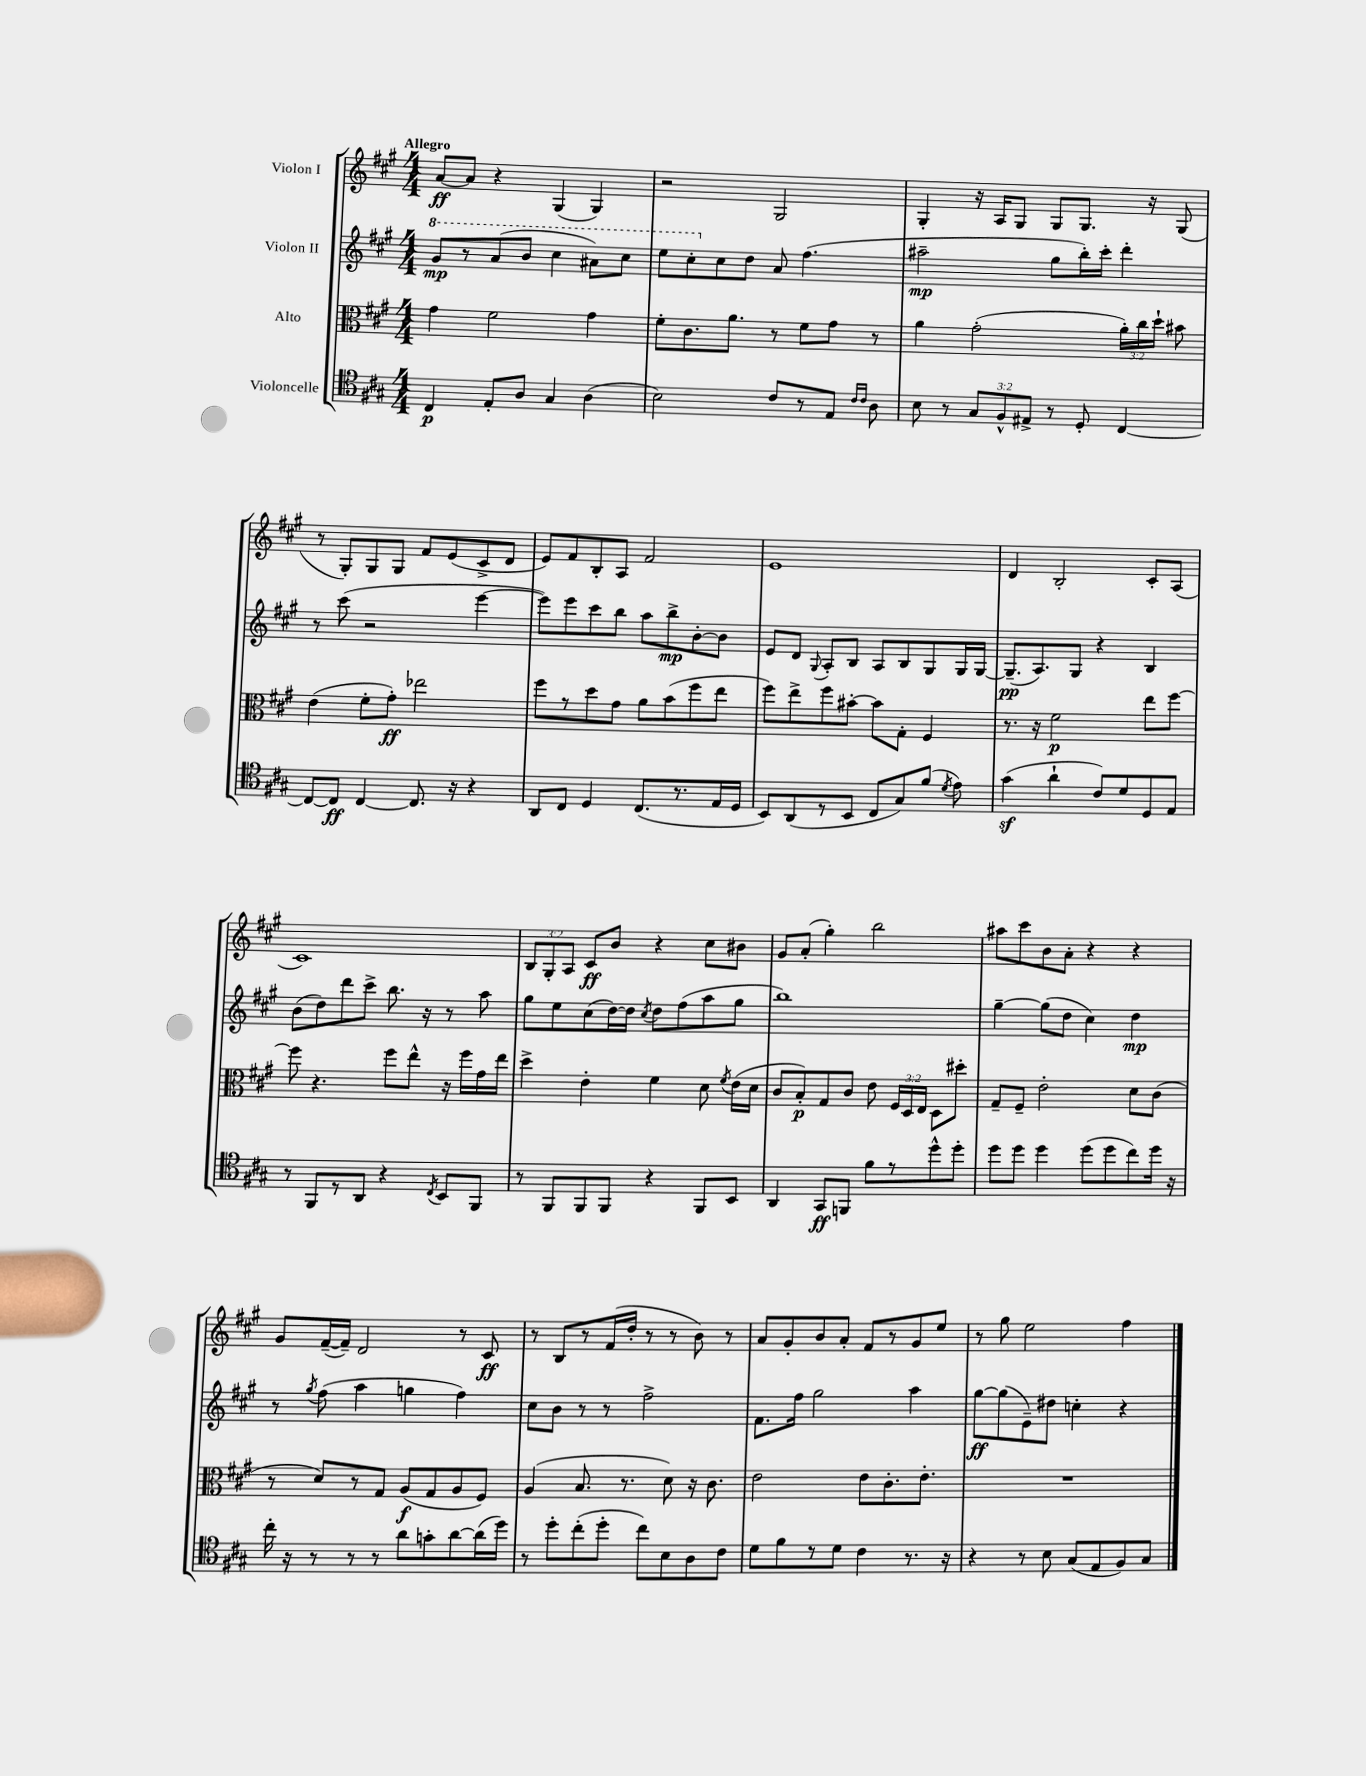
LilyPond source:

<<
\new StaffGroup <<
\new Staff = "s0" \with { instrumentName = "Violon I" } {
    \clef treble \key a \major \numericTimeSignature \time 4/4 \override Staff.TupletNumber.text = #tuplet-number::calc-fraction-text \tempo "Allegro"
    \autoBeamOff a'8[~\ff a'8] r4 gis4( gis4) |
    r2 gis2 |
    gis4-. r16 a16[ gis8] gis8[ gis8.] r16 gis8( |
    r8 gis8[-.) gis8 gis8] fis'8[ e'8( cis'8-> d'8] |
    e'8[) fis'8 b8-. a8] fis'2 |
    e'1 |
    d'4 b2-. cis'8[-. a8]( |
    cis'1) |
    \tuplet 3/2 { b8[ gis8-. a8] } cis'8[\ff b'8] r4 cis''8[ bis'8] |
    gis'8[ a'8]-.( gis''4-.) b''2 |
    ais''8[ cis'''8 b'8 a'8]-. r4 r4 |
    gis'8[ fis'16~--( fis'16]--) d'2 r8 cis'8\ff |
    r8 b8[ r8 fis'16( d''16]-. r8 r8 b'8) r8 |
    a'8[ gis'8-. b'8 a'8]-. fis'8[ r8 gis'8 e''8] |
    r8 gis''8 e''2 fis''4 \bar "|." |
}
\new Staff = "s1" \with { instrumentName = "Violon II" } {
    \clef treble \key a \major \numericTimeSignature \time 4/4
    \autoBeamOff \ottava #1 gis''8[\mp r8 a''8( b''8] cis'''4 ais''8[) cis'''8] |
    e'''8[ cis'''8-. \ottava #0 cis''8 d''8] a'8 fis''4.( |
    ais''2--\mp gis''8[ b''16-.) cis'''16]-. d'''4-. |
    r8 cis'''8( r2 e'''4~ |
    e'''8[) e'''8 cis'''8 b''8] a''8[ b''8->\mp b'8~-. b'8] |
    e'8[ d'8] \appoggiatura { gis8 } a8[-. b8] a8[ b8 gis8 gis16 gis16]~ |
    gis8.[--\pp( a8.) gis8] r4 b4 |
    b'8[( d''8) d'''8 cis'''8]-> b''8. r16 r8 a''8 |
    gis''8[ e''8 cis''8( d''16~) d''16] \acciaccatura { cis''8 } d''8[ fis''8( a''8 gis''8] |
    b''1) |
    gis''4~-- gis''8[( d''8] cis''4) d''4\mp |
    r8 \acciaccatura { gis''8 } fis''8( a''4 g''4 fis''4) |
    cis''8[ b'8] r8 r8 fis''2-> |
    fis'8.[ fis''16] gis''2 a''4 |
    gis''8[~\ff gis''8( e'8--) dis''8] c''4-. r4 \bar "|." |
}
\new Staff = "s2" \with { instrumentName = "Alto" } {
    \clef alto \key a \major \numericTimeSignature \time 4/4 \override Staff.TupletNumber.text = #tuplet-number::calc-fraction-text
    \autoBeamOff gis'4 fis'2 gis'4 |
    fis'8[-. cis'8. a'8.] r8 fis'8[ gis'8] r8 |
    a'4 gis'2-.( \tuplet 3/2 { a'16[-.) cis''16 d''16]-! } bis'8 |
    e'4( fis'8[-. gis'8]-.\ff) ees''2 |
    fis''8[ r8 d''8 gis'8] a'8[ b'8( fis''8 e''8] |
    fis''8[) e''8-> fis''8 bis'8]~-. bis'8[ gis8]-. fis4 |
    r8. r16 fis'2\p e''8[ fis''8]~ |
    fis''8 r4. fis''8[ e''8]-^ r16 fis''16[ gis'16 e''16] |
    d''4-> e'4-. fis'4 d'8 \acciaccatura { fis'8 } e'16[( d'16] |
    cis'8[ b8-.\p) gis8 cis'8] e'8 \tuplet 3/2 { fis16[ d16 e16] } d8[ dis''8]-. |
    gis8[-- fis8]-- e'2-. d'8[ cis'8]( |
    r8 d'8[) r8 gis8] a8[\f( gis8 a8 fis8]) |
    a4( b8. r8. d'8) r16 cis'8. |
    e'2 e'8[ cis'8.-. e'8.]-. |
    R1 \bar "|." |
}
\new Staff = "s3" \with { instrumentName = "Violoncelle" } {
    \clef tenor \key a \major \numericTimeSignature \time 4/4 \override Staff.TupletNumber.text = #tuplet-number::calc-fraction-text
    \autoBeamOff cis4\p e8[-. a8] gis4 a4( |
    b2) cis'8[ r8 e8] \grace { cis'16[ cis'16] } a8 |
    b8 r8 \tuplet 3/2 { gis8[ fis8-^ eis8]-> } r8 d8-. cis4~ |
    cis8[~ cis8]\ff cis4~ cis8. r16 r4 |
    a,8[ cis8] d4 cis8.[( r8. e16 d16] |
    b,8[) a,8( r8 b,8] cis8[ gis8) fis'8]( \acciaccatura { d'8 } e'8) |
    gis'4\sf( a'4-! cis'8[) d'8 d8 e8] |
    r8 fis,8[ r8 a,8] r4 \acciaccatura { cis8 } b,8[ fis,8] |
    r8 fis,8[ fis,8 fis,8] r4 fis,8[ b,8] |
    a,4 gis,8[\ff f,8] fis'8[ r8 d''8-^ d''8]-. |
    d''8[ d''8] d''4 d''8[( d''8 cis''8) d''16] r16 |
    cis''16-. r16 r8 r8 r8 a'8[ g'8-. a'8~ a'16( d''16]) |
    r8 d''8[-. cis''8-.( d''8]-. cis''8[) b8 a8 cis'8] |
    d'8[ fis'8 r8 d'8] cis'4 r8. r16 |
    r4 r8 b8 gis8[( e8 fis8) gis8] \bar "|." |
}
>>
>>
\layout { \context { \Score \remove "Bar_number_engraver" } }
